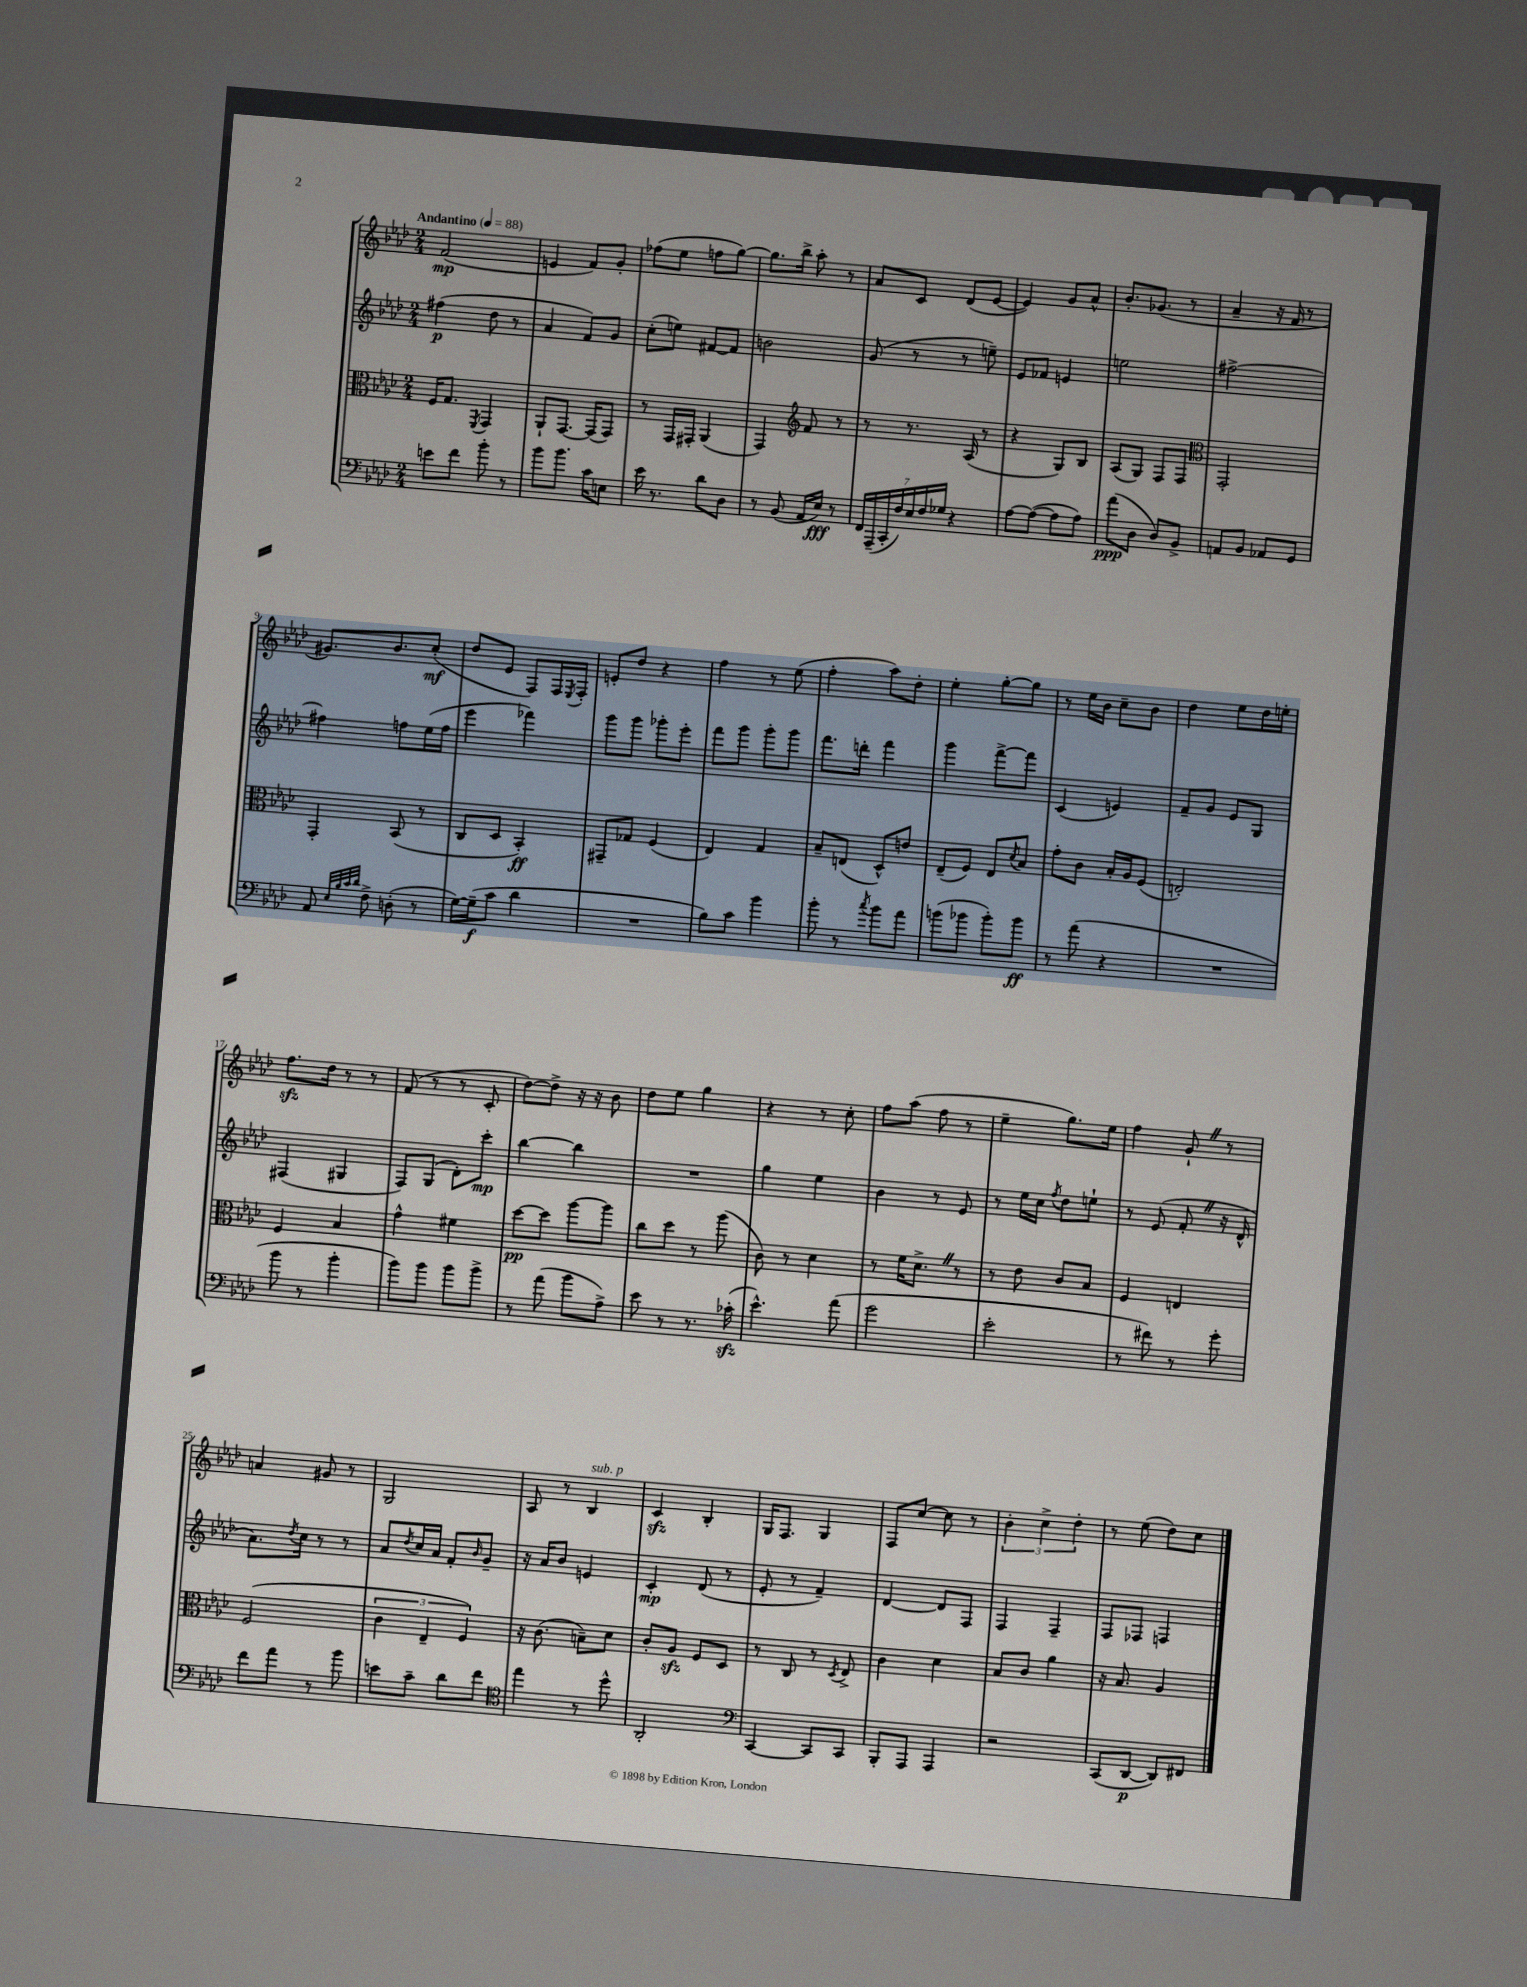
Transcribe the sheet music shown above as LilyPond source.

<<
\new StaffGroup <<
\new Staff = "s0" {
    \clef treble \key aes \major \numericTimeSignature \time 2/4 \tempo "Andantino" 4 = 88
    f'2\mp( |
    e'4 f'8) g'8-. |
    fes''8( ees''8 f''8 g''8~) |
    g''8. bes''16-> aes''8-. r8 |
    aes'8 c'8 des'8( ees'8~ |
    ees'4) g'8 aes'8-^ |
    bes'8.-. ges'8.( r8 |
    aes'4-- r16 f'16 r8 |
    gis'8.) bes'8. c''8-.\mf( |
    des''8 ees'8 f8) f16 \acciaccatura { ees8 } f16-. |
    e'8-. des''8 r4 |
    f''4 r8 ees''8( |
    f''4-. aes''8) des''8-. |
    ees''4-. g''8~-. g''8 |
    r8 ees''16 bes'16 c''8-- bes'8 |
    des''4 ees''8 des''16 e''16-. |
    f''8.\sfz des''16 r8 r8 |
    f'8( r8 r8 c'8-. |
    des''8~) des''8-> r16 r16 bes'8 |
    des''8 ees''8 g''4 |
    r4 r8 c''8-. |
    f''8 aes''8( f''8 r8 |
    ees''4-- g''8.) ees''16 |
    f''4 g'8-! \once \override BreathingSign.text = \markup { \musicglyph "scripts.caesura.straight" } \breathe r8 |
    a'4 gis'8 r8 |
    g2 |
    aes8 r8 bes4^\markup { \italic "sub. p" } |
    c'4\sfz bes4-. |
    g16 f8. g4 |
    f8 c''8~ c''8 r8 |
    \tuplet 3/2 { bes'4-. c''4-> des''4-. } |
    r8 ees''8( des''8) c''8 \bar "|." |
}
\new Staff = "s1" {
    \clef treble \key aes \major \numericTimeSignature \time 2/4
    fis''4\p( des''8 r8 |
    aes'4 f'8) g'8 |
    c''8-.( e''8) fis'8~ fis'8 |
    b'2 |
    g'8( r8 r8 e''8--) |
    ees'8 fes'8 e'4 |
    e''2 |
    fis''2~-> |
    fis''4 f''8 ees''16( f''16 |
    ees'''4 fes'''4) |
    g'''8 g'''8 ges'''8-. ees'''8-. |
    f'''8 g'''8 g'''8-. g'''8 |
    f'''8. d'''16-. f'''4 |
    g'''4 f'''8~-> f'''8 |
    c'4( e'4) |
    f'8-- g'8 ees'8 g8 |
    fis4( gis4 |
    f8) g8( des'8-.) c'''8-.\mp |
    bes''4~ bes''4 |
    R2 |
    g''4 ees''4 |
    bes'4 r8 ees'8 |
    r8 ees''16 c''16 \acciaccatura { f''8 } des''8 e''8-! |
    r8 ees'8( f'8-. \once \override BreathingSign.text = \markup { \musicglyph "scripts.caesura.straight" } \breathe r16 des'16-^ |
    aes'8.) \acciaccatura { des''8 } c''16 r8 r8 |
    aes'8 \acciaccatura { des''8 } c''16 aes'16 f'8-. \grace { bes'16 } g'8-- |
    r16 aes'16 bes'8 e'4 |
    c'4-.\mp des'8( r8 |
    ees'8-. r8 f'4--) |
    des'4~ des'8 f8 |
    f4 f4-- |
    f8 fes8 f4 \bar "|." |
}
\new Staff = "s2" {
    \clef alto \key aes \major \numericTimeSignature \time 2/4
    f16 g8. \acciaccatura { f,8 } g,4 |
    aes,8-! g,8.~ g,16( g,8) |
    r8 g,16 gis,16-. aes,4( |
    g,4) \clef treble f'8 r8 |
    r8 r8. aes16( r8 |
    r4 g8) bes8 |
    aes8( g8) f8 f8 |
    \clef alto g,2-. |
    g,4-. bes,8( r8 |
    c8 des8 bes,4-.\ff) |
    gis,8-- ges8 f4( |
    ees4) g4 |
    bes8-- e8( des8-^) e'8 |
    ees8--( f8) ees8 \acciaccatura { des'8 } bes8 |
    g'8-. c'8 bes16-. aes16 f8( |
    e2-.) |
    f4 bes4 |
    g'4-^ fis'4 |
    des''8~\pp des''8 aes''8~ aes''8 |
    c''8 des''8 r8 aes''8( |
    c'8) r8 des'4 |
    r8 f'16 des'8.-> \once \override BreathingSign.text = \markup { \musicglyph "scripts.caesura.straight" } \breathe r8 |
    r8 ees'8 c'8 bes8 |
    f4 e4 |
    f2( |
    \tuplet 3/2 { c'4 ees4-- f4) } |
    r16 c'8.( b8--) des'8 |
    c'8-. aes8\sfz f8 des8 |
    r8 c8 r8 \acciaccatura { des8 } ees8-> |
    c'4 des'4 |
    bes8 c'8 aes'4 |
    r16 bes8. aes4 \bar "|." |
}
\new Staff = "s3" {
    \clef bass \key aes \major \numericTimeSignature \time 2/4
    e'8 f'8 bes'8-. r8 |
    bes'8 bes'8. c'16 e8 |
    ees'16 r8. des'8 des8 |
    r8 bes,8( aes,16 ees16\fff) r8 |
    \tuplet 7/4 { f,16 aes,,16--( c,16-. f16) ees16 f16 ges16 } r4 |
    aes8~ aes8~( aes8 aes8) |
    aes'8\ppp( des8 des8) bes,8-> |
    a,8 bes,8 aes,8 g,8 |
    aes,8 \grace { ees32 bes32 c'32 des'32 } f8-> d8-.( r8 |
    g16~) g16--\f( c'8 des'4 |
    R2 |
    bes8) c'8 bes'4 |
    bes'8-. r8 \acciaccatura { c''8 } bes'8 aes'8 |
    b'8( bes'8 bes'8-.) bes'8\ff |
    r8 aes'8( r4 |
    R2 |
    bes'8 r8 bes'4-. |
    bes'8) bes'8 bes'8 bes'8-> |
    r8 aes'8( bes'8 aes8->) |
    ees'8 r8 r8. ces'16-.\sfz( |
    ees'4.-^) aes'8( |
    g'2 |
    ees'2-. |
    r8 fis'8) r8 g'8-. |
    f'8 aes'8 r8 bes'8 |
    e'8 c'8-- des'8 f'8 |
    \clef tenor ees''4 r8 des''8-^ |
    aes,2-. |
    \clef bass c,4~ c,8 c,8 |
    bes,,8-. aes,,8 aes,,4 |
    r2 |
    c,8( des,8~\p des,8) fis,8 \bar "|." |
}
>>
>>
